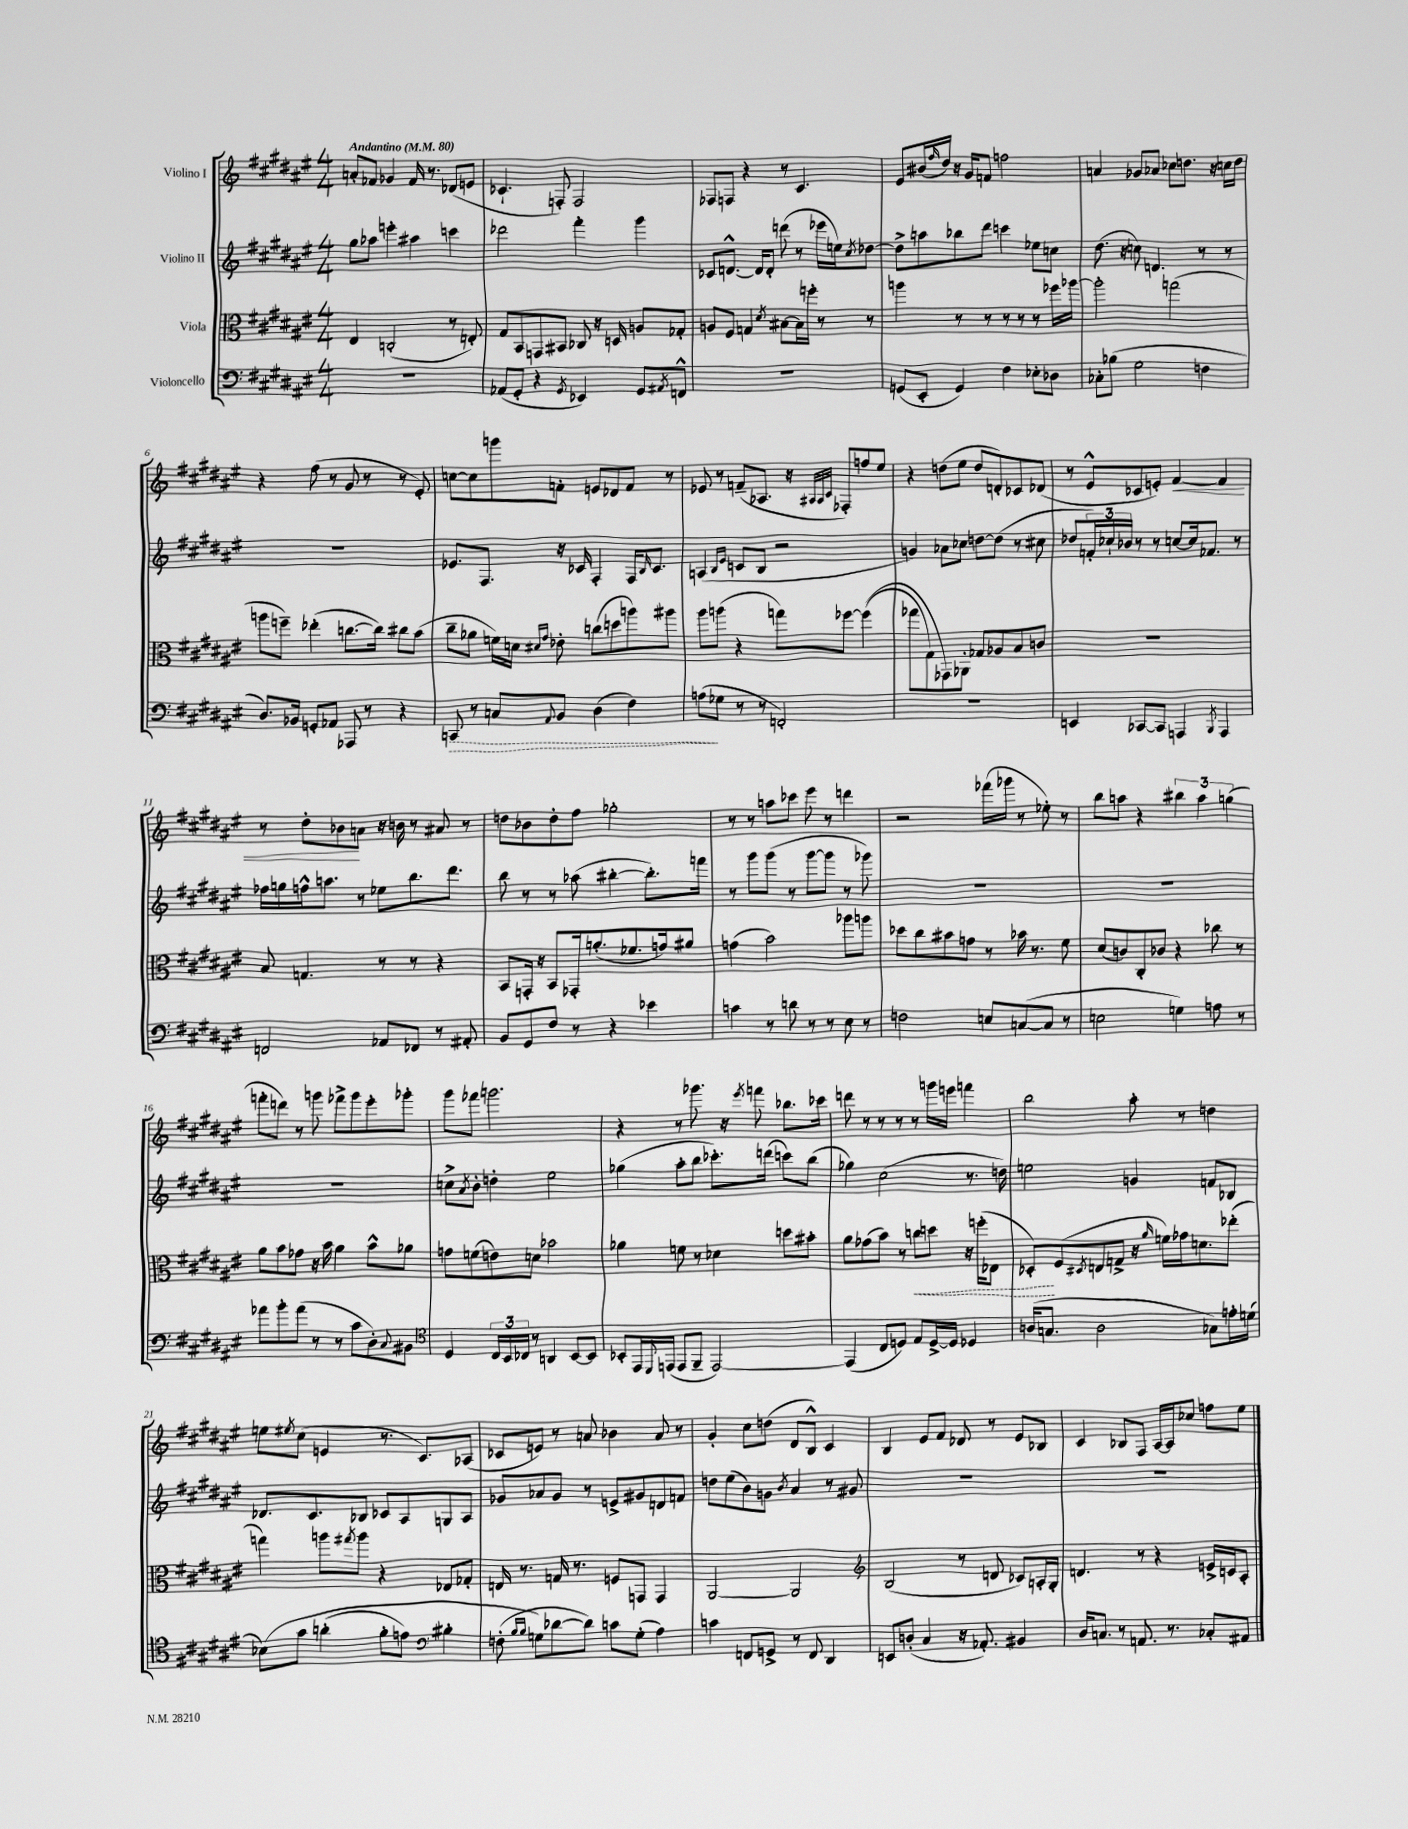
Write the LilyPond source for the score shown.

<<
\new StaffGroup <<
\new Staff = "s0" \with { instrumentName = "Violino I" } {
    \clef treble \key fis \major \numericTimeSignature \time 4/4 \tempo "Andantino" 4 = 80
    a'8-. fes'8 ges'4 fes'16 r8. des'8( e'8 |
    ces'4.-! f8-.) f2 |
    fes8 f8 r4 r8 cis'4. |
    eis'8 bis'16( \grace { fis''16 } dis''16) r16 gis'16 f'8 f''2 |
    a'4 ges'8 aes'8 ces''8 d''8. r16 c''16 d''16 |
    r4 fis''8( r8 gis'8 r8 r8 eis'8-.) |
    c''8~ c''8 g'''8 f'8-. e'8 des'8 f'8 r8 |
    ees'8 r8 f'8--( aes8. r16 \grace { ais32 ais32 cis'32 } fes8-.) f''8 eis''8 |
    r4 d''8( eis''8 d''8 d'8-.) ces'8 des'8( |
    r8 eis'8-^ ces'8 e'8-.) fis'4~\< fis'4 |
    r8 dis''8-. bes'8\! a'8 r16 b'16 r8 ais'8 r8 |
    d''8 bes'8 d''8-. fis''8 ges''2-. |
    r8 r8 a''8 ces'''8 eis'''8 r8 d'''4 |
    r2 fes'''16( ges'''16 r8 ees''8-.) r8 |
    b''8 a''8 r4 \tuplet 3/2 { bis''4 a''4 g''4( } |
    f'''8-. d'''8) r8 g'''8 fes'''8-> g'''8 eis'''8-. ges'''8-. |
    gis'''8 fes'''8 g'''2. |
    r4 r8 ges'''8. r16 \acciaccatura { eis'''8 } f'''8 bes''8. ces'''16 |
    d'''8 r8 r8 r8 r8 g'''16 e'''16 f'''4 |
    b''2 ais''8-. r8 d''4 |
    e''8 \acciaccatura { eis''8 } cis''8( e'4 r8. cis'8.) aes8( |
    ces'8 e'8) r8 a'8 bes'4 a'8 r8 |
    gis'4-. cis''8 d''8( dis'8 b8-^) cis'4 |
    b4 eis'8 fis'8 des'8 r8 eis'8 bes8 |
    cis'4 bes8 fis8 ais16~ ais16 ces''8 f''8 eis''8 \bar "|." |
}
\new Staff = "s1" \with { instrumentName = "Violino II" } {
    \clef treble \key fis \major \numericTimeSignature \time 4/4
    gis''8 aes''8 e'''4-. ais''4 c'''4 |
    des'''2 fis'''4-. gis'''4 |
    ces'8 d'8.~-^ d'16 d'8-. d'''8( r8 ees'''16 e''16) \acciaccatura { cis''8 } des''8~ |
    des''8-> a''8 bes''8 dis'''8 c'''4 ees''8 c''8 |
    dis''8.( r16 c''8) d'4. r8 r8 |
    R1 |
    ees'8. fis8. r16 ces'16 fis4-. fis16 \grace { b16 } ces'8. |
    a4( \grace { b16 eis'16 } c'8 b8 r2 |
    g'4) aes'8 ces''8 d''8~ d''8( r8 cis''8 |
    des''8 \tuplet 3/2 { f'16-.) ces''16-! bes'16 } r8 r8 c''8~ c''16 fes'8. r8 |
    fes''16 g''16 f''16-^ a''8. r8 ees''8 b''8. dis'''8. |
    b''8 r8 r8 aes''8( bis''4~-. bis''8.-.) f'''16 |
    r8 gis'''8 gis'''8( r8 gis'''8~ gis'''8 r8 ges'''8) |
    R1 |
    R1 |
    R1 |
    c''8-> \acciaccatura { ais'8 } b'8-. d''4-. eis''2 |
    ges''4( ais''8-. b''8 ces'''8.-.) d'''16( c'''8) b''8( |
    ges''4) cis''2( r8. d''16) |
    e''2 g'4 f'8 bes8 |
    des'8. cis'8. bes8 ces'8 ais8 g8 ais8 |
    ges'8 aes'8 ges'8 r8 e'8-> gis'8 d'8 f'8 |
    d''8 eis''8( b'8) g'8 \acciaccatura { b'8 } ais'4 r8 gis'8 |
    R1 |
    R1 \bar "|." |
}
\new Staff = "s2" \with { instrumentName = "Viola" } {
    \clef alto \key fis \major \numericTimeSignature \time 4/4
    eis4 c2-.( r8 e8-.) |
    gis8 b,8 g,8 bis,8 ces8 r16 d16 a8 ges8-. |
    a8 fis8 g4 \acciaccatura { dis'8 } bis8~ bis16 f''16-. r8 r8 |
    a''4 r8 r8 r8 r8 r8 fes''16 aes''16~ |
    aes''2-. g''2( |
    a''8 f''8--) ees''4-.( c''8.~ c''16) cis''8 b'8( |
    cis''8-- aes'8 f'16) d'16 \grace { dis'16 gis'16 } ees'8-. c''8( d''8 a''8) ais''8 |
    ais''8 a''8( r4 g''8) fes''8~ fes''4(\( |
    ges''8 gis8) ges,8\) aes,8-. ges8 aes8 b8 c'8 |
    R1 |
    b8 g4. r8 r8 r4 |
    b,8 g,16-. r16 b,8 ges,16-. a'8.-.( fes'8. g'16) ais'8 |
    g'4( b'2) aes''8 a''8 |
    des''8 cis''8 bis'8 g'8 r8 bes'16 r8. fis'8 |
    dis'8( c'8) cis8-. ces'8 r4 ces''8 r8 |
    ais'8 b'8 ges'8 r16 b'16 ais'4 b'8-^ aes'8 |
    g'8 f'8( e'8) d'8 bes'2 |
    aes'4 f'8 r8 des'4 d''8 bis'8-. |
    ais'8 ges'8( b'8) r8 \once \override Hairpin.style = #'dashed-line c''8\< d''8 r16 f''16-.( ees8 |
    des8-.\!) fis8( \acciaccatura { dis8 } e8 g8-> r16 \grace { ais'16 } f'16) ges'16 d'8. ees''8-.( |
    g''4) a''8 \acciaccatura { gis''8 } a''8 r4 ees8 ges8-. |
    e16 r8. g16 r8. f8 g,8 g,4 |
    ais,2~ ais,2 |
    \clef treble b2( r8 d'8 ces'8) a16-. gis16-. |
    d'4. r8 r4 e'16-> c'16 ais8-. \bar "|." |
}
\new Staff = "s3" \with { instrumentName = "Violoncello" } {
    \clef bass \key fis \major \numericTimeSignature \time 4/4
    R1 |
    aes,8( gis,8-. r4 \acciaccatura { gis,8 } ees,4) gis,8 \acciaccatura { ais,8 } f,8-^ |
    R1 |
    g,8( eis,8-. g,4) fis4 ees8-. des8 |
    ces8-. bes8( gis2 f4 |
    dis8.) bes,16 g,8-. aes,8 aes,,8 r8 r4 |
    \once \override Hairpin.style = #'dashed-line c,8\> r8 c8 \appoggiatura { ais,8 } b,8 dis4( fis4) |
    a8\!( ges8 r8 r8 f,2-.) |
    R1 |
    e,4 ces,8~ ces,8 a,,4 \acciaccatura { b,,8 } a,,4 |
    f,2 aes,8 fes,8 r8 ais,8-. |
    b,8 gis,8 fis8 r8 r4 ees'4 |
    c'4 r8 d'8 r8 r8 eis8 r8 |
    f2 e8 c8~( c8 r8 |
    e2 g4) a8 r8 |
    aes'8 b'8-. aes'8( r8 r8 cis'8 dis8-.) \appoggiatura { cis8 } bis,8 |
    \clef tenor dis4 \tuplet 3/2 { cis16 b,16 ces16 } r8 a,4 b,8~ b,8 |
    bes,8-. eis,16 \appoggiatura { dis,8 } e,16( e,8 fis,8-- e,2~) |
    e,4( cis8 d8) eis8 d16~-> d16 des4 |
    a16( g8. a2 ges8) e'16-. d'16( |
    bes8)\( gis'8 a'4-.( fis'8-. e'8) \clef bass bis4-. |
    f8-.( \grace { b16 b16 } g8\) des'8~ des'8) c'8 g8-.( ais4) |
    c'4 f,8 g,8-> r8 f,8 dis,4 |
    e,8 d8-.( cis4 r16 aes,8.-.) bis,4 |
    dis16 c8. r8 a,8. r8. ces8-. ais,8 \bar "|." |
}
>>
>>
